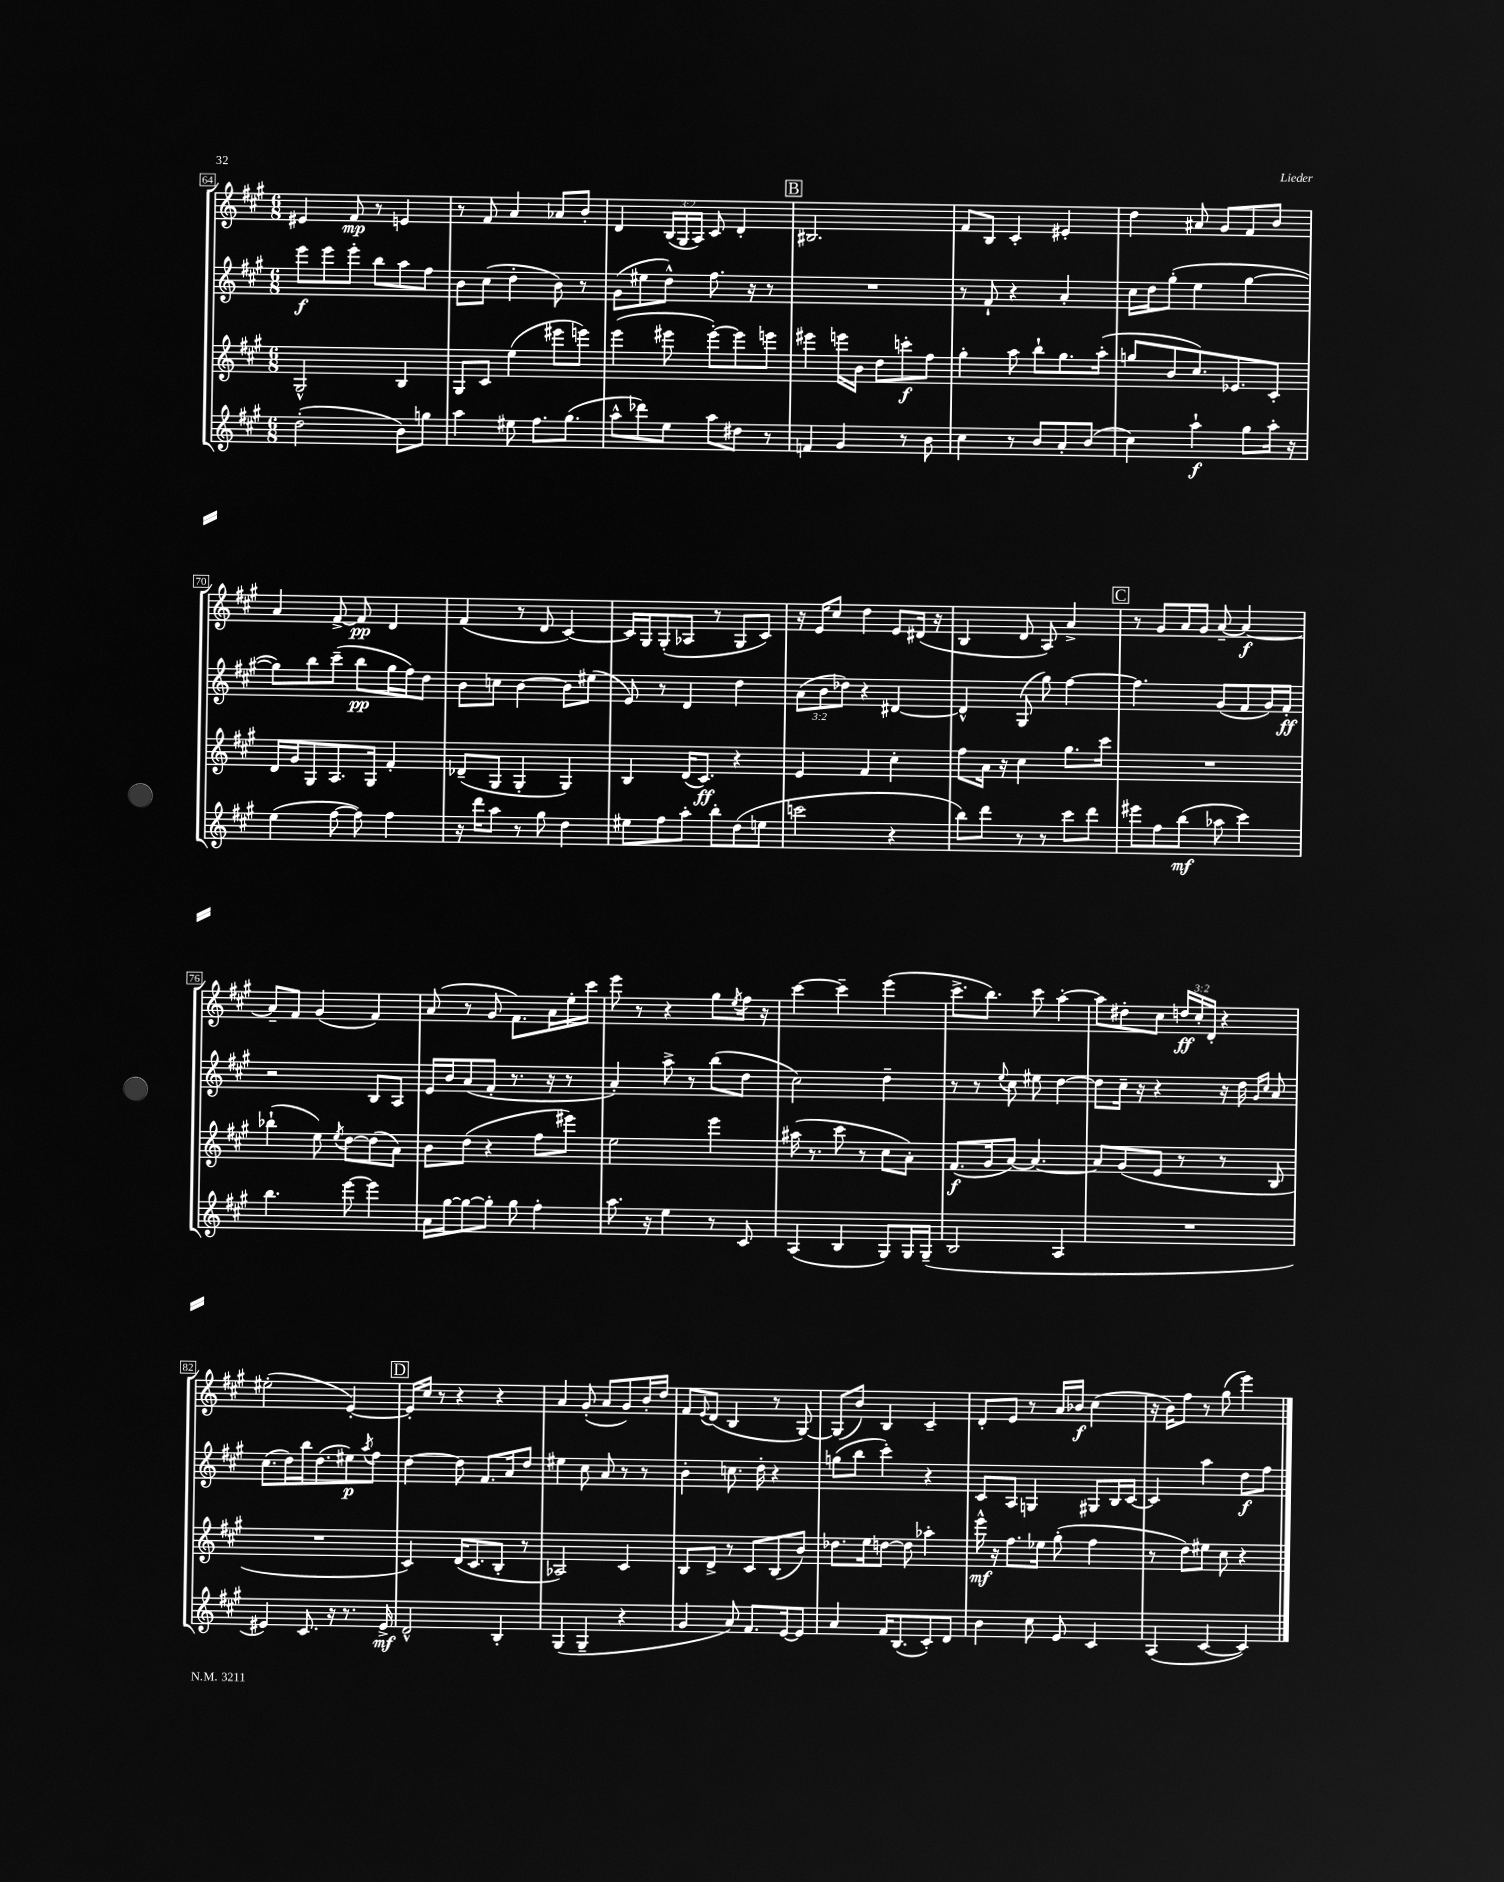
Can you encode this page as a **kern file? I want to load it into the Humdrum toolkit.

**kern	**kern	**kern	**kern
*staff4	*staff3	*staff2	*staff1
*clefG2	*clefG2	*clefG2	*clefG2
*k[f#c#g#]	*k[f#c#g#]	*k[f#c#g#]	*k[f#c#g#]
*M6/8	*M6/8	*M6/8	*M6/8
(2dd'	2G#^^	8eee	4e#
.	.	8eee	.
.	.	8eee'	8f#
.	.	8bb	8r
8b)	4B	8aa	4e
8gg	.	8ff#	.
=	=	=	=
4aa	8G#	8b	8r
.	8c#	(8cc#	8f#
8ee#	(4ee	4dd'	4a
8.ff#	.	.	.
.	8eee#	8b)	8a-
(8.gg#	.	.	.
.	8eee)	8r	8b'
=	=	=	=
8aa^^	(4eee	(8g#	4d
8ddd-)	.	8ee#	.
8ee	8eee#	8dd^^)	(24B
.	.	.	24G#
.	.	.	24A)
8aa	[8eee#')	8.ff#	8c#
8dd#	8eee#]	.	4d'
.	.	16r	.
8r	8eee	8r	.
=	=	=	=
4f	4eee#	2.r	2.B#
4g#	16eee	.	.
.	16b	.	.
.	8dd	.	.
8r	8ccc'	.	.
8b	8ff#	.	.
=	=	=	=
4cc#	4gg#'	8r	8f#
.	.	8f#`	8B
8r	8aa	4r	4c#'
8b	8bb`	.	.
8a'	8.gg#	4a'	4e#'
(8b	.	.	.
.	(16aa'	.	.
=	=	=	=
4cc#)	8gg	16cc#	4dd
.	.	16dd	.
.	8b	(8gg#'	.
4aa`	8.cc#)	4ee	8a#
.	.	.	8g#
.	8.e-	.	.
8gg#	.	[4gg#	8f#
16aa'	8c#'	.	8b
16r	.	.	.
=	=	=	=
(4ee	16d	8gg#])	4a
.	16g#	.	.
.	8G#	8bb	.
[8ff#	8.A	(8ccc#~	[8f#^
8ff#])	.	8bb	8f#]
.	16G#	.	.
4ff#	4f#'	16gg#	4d
.	.	16ff#)	.
.	.	8dd	.
=	=	=	=
16r	(8d-~	8b	(4f#
16ddd	.	.	.
8aa	8G#	8cc	.
8r	4G#'	[4b	8r
8gg#	.	.	8d
4dd	4G#)	8b]	[4c#)
.	.	(8ee#	.
=	=	=	=
8ee#	4B	8e)	16c#]
.	.	.	16G#
8ff#	.	8r	(8G#'
8aa'	(16d	4d	8A-
.	8.c#)	.	.
8bb'	.	.	8r
(8dd	4r	4dd	8G#
8ee	.	.	8c#)
=	=	=	=
2ccc	4e	(12a	16r
.	.	.	16e
.	.	12b	.
.	.	.	8cc#
.	.	12dd-)	.
.	4f#	4r	4dd
4r	4cc#'	[4d#	8e
.	.	.	(16d#
.	.	.	16r
=	=	=	=
8bb)	8ff#	4d#^^]	4B
8ddd	16a	.	.
.	16r	.	.
8r	4cc#	(8G#	8d
8r	.	8gg#)	8A)
8ccc#	8.gg#	[4ff#	4a^
8ddd	.	.	.
.	16ccc#	.	.
=	=	=	=
8eee#	2.r	4.ff#]	8r
8ff#	.	.	8g#
(8bb	.	.	16a
.	.	.	16g#
8aa-	.	(8g#	[8a~
4ccc#)	.	8f#	4a_
.	.	16g#)	.
.	.	16f#'	.
=	=	=	=
4.bb	(4bb-`	2r	8a~]
.	.	.	8f#
.	8ee)	.	(4g#
.	8qee	.	.
[8eee	[8dd	.	.
4eee]	(8dd]	8B	4f#)
.	8a)	8A	.
=	=	=	=
16a	8b	16e	(8a
[16gg#	.	16b	.
8gg#_	(8dd	(8a	8r
8gg#']	4r	8f#'	8g#
8gg#	.	8.r	8.f#)
4ff#'	8ff#	.	.
.	.	16r	16a
.	8eee#)	8r	16ee'
.	.	.	16ccc#
=	=	=	=
8.aa	2ee	4a')	8eee
.	.	.	8r
16r	.	.	.
4ee	.	8aa^	4r
.	.	8r	.
8r	4eee	(8bb	8gg#
.	.	.	8qee
8c#	.	8dd	16ff#
.	.	.	16r
=	=	=	=
(4A	(16aa#	2cc#)	[4ccc#
.	8.r	.	.
4B	8ccc#	.	4ccc#~]
.	8r	.	.
8G#)	8cc#	4dd~	(4eee
16G#	8a')	.	.
(16G#~	.	.	.
=	=	=	=
2B	(8.f#	8r	8.ccc#^
.	.	8r	.
.	16g#	.	8.bb)
.	.	8qqee	.
.	[8a)	8cc#	.
.	4.a_	8ee#	8ccc#
4A	.	[4dd	[4aa'
=	=	=	=
2.r	8a]	8dd]	8aa]
.	(8g#	16cc#~	8dd#'
.	.	16r	.
.	8e	4r	8cc#
.	8r	.	24dd
.	.	.	24cc#'
.	.	.	24d'
.	8r	16r	4r
.	.	16dd	.
.	.	16qqg#	.
.	.	16qqcc#	.
.	8B	8a	.
=	=	=	=
4e#)	2.r	(8.cc#	(2ee#'
.	.	16dd)	.
8.c#	.	16bb	.
.	.	(8.dd	.
16r	.	.	.
8.r	.	8ee#)	[4e')
.	.	8qaa	.
.	.	8ff#	.
16e#^	.	.	.
=	=	=	=
2d^^	4c#)	[4dd	16e']
.	.	.	16cc#
.	.	.	8r
.	(16d	8dd]	4r
.	8.c#	.	.
.	.	8.f#	.
4B'	8B'	.	4r
.	.	16a	.
.	8r	8dd	.
=	=	=	=
(4G#	2A-)	4ee#	4a
4G#~	.	8cc#	(8g#'
.	.	8a	8a
4r	4c#	8r	8g#)
.	.	8r	16b'
.	.	.	16dd
=	=	=	=
4g#	8B	4b'	8f#
.	.	.	8qqe
.	8d^	.	(8d
8a)	8r	8.cc	4B
8.f#	8c#	.	.
.	.	16dd'	.
.	(8B	4r	8r
[16e	.	.	.
8e]	8b)	.	[8G#)
=	=	=	=
4a	8.dd-	(8gg	(8G#]
.	.	8bb	8b)
.	16ee	.	.
16f#	[8dd	4ccc#')	4B
(8.B	.	.	.
.	8dd]	.	.
8c#')	4aa-'	4r	4c#~
8d	.	.	.
=	=	=	=
4b	16eee^^	8c#	8d'
.	16r	.	.
.	8.ff#	8A	8e
8cc#	.	4G	8r
.	16ee-	.	.
8e	(8gg#'	.	16a
.	.	.	16b-
4c#	4ff#	8G#	(4cc#
.	.	16B	.
.	.	[16c#	.
=	=	=	=
(4A	8r	4c#]	16r
.	.	.	16b)
.	8dd)	.	8ff#
[4c#	8ee#	4aa	8r
.	8cc#	.	(8gg#
4c#])	4r	8dd	4eee)
.	.	8ff#	.
==	==	==	==
*-	*-	*-	*-
